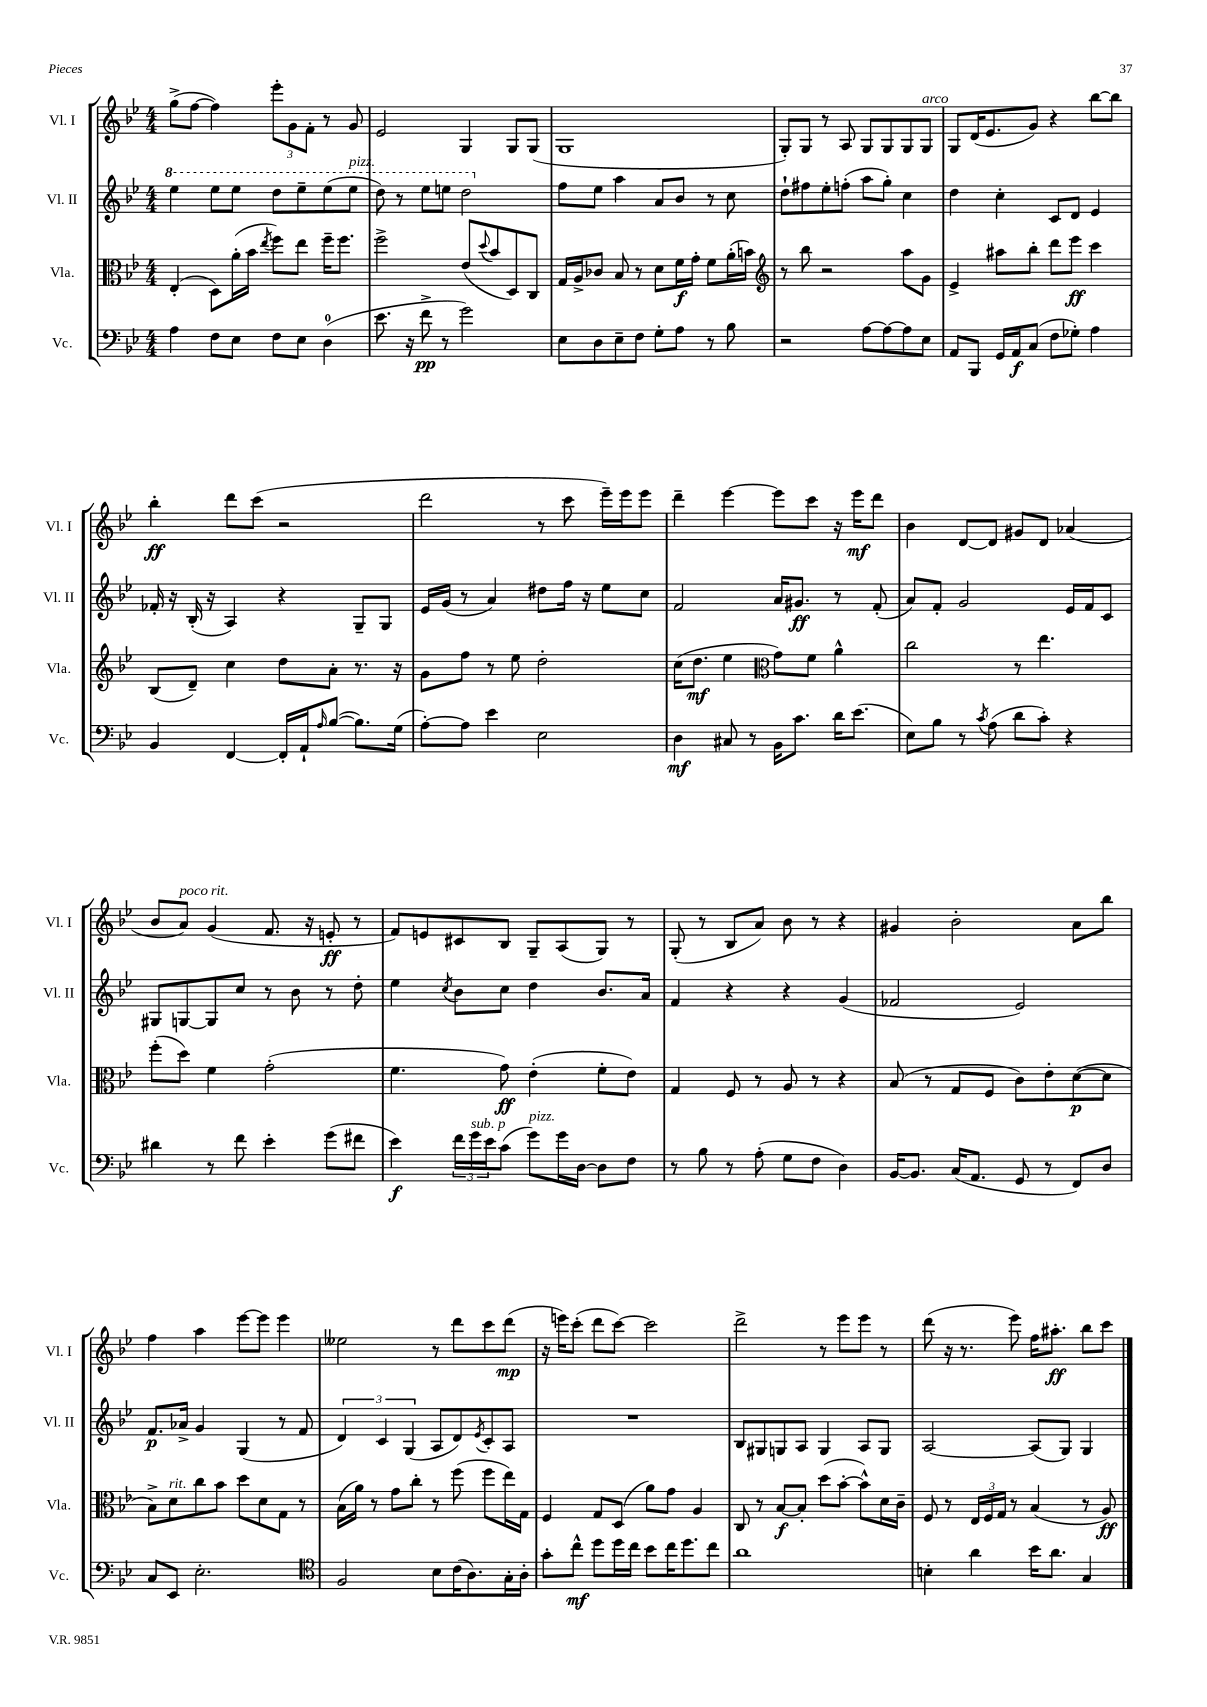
<<
\new StaffGroup <<
\new Staff = "s0" \with { instrumentName = "Vl. I" shortInstrumentName = "Vl. I" } {
    \clef treble \key bes \major \numericTimeSignature \time 4/4
    g''8->( f''8~ f''4) \tuplet 3/2 { ees'''8-. g'8 f'8-. } r8 g'8 |
    ees'2 g4 g8 g8( |
    g1 |
    g8-.) g8 r8 a8 g8 g8 g8 g8^\markup { \italic "arco" } |
    g8 d'16( ees'8. g'8) r4 bes''8~ bes''8 |
    bes''4-.\ff d'''8 c'''8( r2 |
    d'''2 r8 c'''8 ees'''16--) ees'''16 ees'''8 |
    d'''4-- ees'''4~ ees'''8 c'''8 r16 ees'''16\mf d'''8 |
    bes'4 d'8~ d'8 gis'8 d'8 aes'4( |
    bes'8 a'8^\markup { \italic "poco rit." }) g'4( f'8. r16 e'8-.\ff r8 |
    f'8) e'8 cis'8 bes8 g8-- a8( g8) r8 |
    g8-.( r8 bes8 a'8) bes'8 r8 r4 |
    gis'4 bes'2-. a'8 bes''8 |
    f''4 a''4 ees'''8~ ees'''8 ees'''4 |
    eeses''2 r8 d'''8 c'''8 d'''8\mp( |
    r16 e'''16) c'''8-.( d'''8 c'''8~) c'''2 |
    d'''2-> r8 ees'''8 ees'''8 r8 |
    d'''8( r16 r8. ees'''8) f''16 ais''8.-.\ff bes''8 c'''8 \bar "|." |
}
\new Staff = "s1" \with { instrumentName = "Vl. II" shortInstrumentName = "Vl. II" } {
    \clef treble \key bes \major \numericTimeSignature \time 4/4
    \ottava #1 ees'''4 ees'''8 ees'''8 d'''8 ees'''8-- ees'''8( ees'''8^\markup { \italic "pizz." } |
    d'''8) r8 ees'''8 e'''8 d'''2 \ottava #0 |
    f''8 ees''8 a''4 a'8 bes'8 r8 c''8 |
    d''8-! fis''8 ees''8-. f''8-.( a''8 g''8-.) c''4 |
    d''4 c''4-. c'8 d'8 ees'4 |
    fes'16-. r16 bes16-.( r16 a4) r4 g8-- g8 |
    ees'16 g'16( r8 a'4) dis''8 f''16 r16 ees''8 c''8 |
    f'2 a'16 gis'8.\ff r8 f'8-.( |
    a'8) f'8-. g'2 ees'16 f'16 c'8 |
    gis8 g8~ g8 c''8 r8 bes'8 r8 d''8-. |
    ees''4 \acciaccatura { c''8 } bes'8 c''8 d''4 bes'8. a'16 |
    f'4 r4 r4 g'4( |
    fes'2 ees'2) |
    f'8.\p aes'16-> g'4 g4( r8 f'8 |
    \tuplet 3/2 { d'4) c'4 g4( } a8 d'8) \acciaccatura { ees'8 } c'8-. a8 |
    R1 |
    bes8 gis8 g8 a8 g4 a8 g8 |
    a2~ a8( g8) g4 \bar "|." |
}
\new Staff = "s2" \with { instrumentName = "Vla." shortInstrumentName = "Vla." } {
    \clef alto \key bes \major \numericTimeSignature \time 4/4
    ees4-.( d8) a'16-.( bes'16 \acciaccatura { ees''8 } f''8) ees''8 f''16-- f''8. |
    f''2-> ees'8( \appoggiatura { d''8 } bes'8 d8) c8 |
    g16 a16-> ces'8 bes8 r8 d'8 f'16\f g'16-. f'8 a'16-.( b'16) |
    \clef treble r8 bes''8 r2 a''8 g'8 |
    ees'4-> ais''8 bes''8-. d'''8 ees'''8\ff c'''4 |
    bes8( d'8--) c''4 d''8 a'8-. r8. r16 |
    g'8 f''8 r8 ees''8 d''2-. |
    c''16( d''8.\mf ees''4 \clef alto g'8) f'8 a'4-^ |
    c''2 r8 ees''4. |
    f''8-.( d''8) f'4 g'2-.( |
    f'4. g'8\ff) ees'4-.( f'8-. ees'8) |
    g4 f8 r8 a8 r8 r4 |
    bes8( r8 g8 f8 c'8) ees'8-. d'8~\p( d'8 |
    bes8->) d'8^\markup { \italic "rit." } c''8 bes'8 d''8 d'8 g8 r8 |
    bes16( a'16) r8 g'8 c''8-. r8 f''8( f''8 ees''16) g16 |
    f4 g8 d8( a'8) g'8 a4 |
    c8 r8 bes8~\f bes8-. d''8( bes'8~-. bes'8-^) d'16 c'16-- |
    f8 r8 \tuplet 3/2 { ees16 f16 g16 } r8 bes4( r8 a8\ff) \bar "|." |
}
\new Staff = "s3" \with { instrumentName = "Vc." shortInstrumentName = "Vc." } {
    \clef bass \key bes \major \numericTimeSignature \time 4/4
    a4 f8 ees8 f8 ees8 d4-0( |
    ees'8. r16 f'8->\pp r8 g'2) |
    ees8 d8 ees8-- f8 g8-. a8 r8 bes8 |
    r2 a8~ a8~ a8 ees8 |
    a,8 bes,,8 g,16 a,16\f c8( f8 ges8-.) a4 |
    bes,4 f,4~ f,16-. a,16-! \grace { a16 } bes8~( bes8.) g16( |
    a8~-.) a8 ees'4 ees2 |
    d4\mf cis8 r8 bes,16 c'8. d'16 ees'8.( |
    ees8) bes8 r8 \acciaccatura { c'8 } a8( d'8 c'8-.) r4 |
    dis'4 r8 f'8 ees'4-. g'8( fis'8 |
    ees'4\f) \tuplet 3/2 { f'16 g'16^\markup { \italic "sub. p" } ees'16 } c'8( g'8^\markup { \italic "pizz." }) g'16 d16~ d8 f8 |
    r8 bes8 r8 a8-.( g8 f8 d4) |
    bes,16~ bes,8. c16( a,8. g,8 r8 f,8) d8 |
    c8 ees,8 ees2.-. |
    \clef tenor f2 bes8 c'16( a8.) g16-. a16-. |
    g'8-. c''8-^\mf d''8 d''16 c''16 bes'8 c''16 d''8. c''8 |
    a'1 |
    b4-. a'4 bes'16 a'8. g4 \bar "|." |
}
>>
>>
\layout { \context { \Score \remove "Bar_number_engraver" } }
